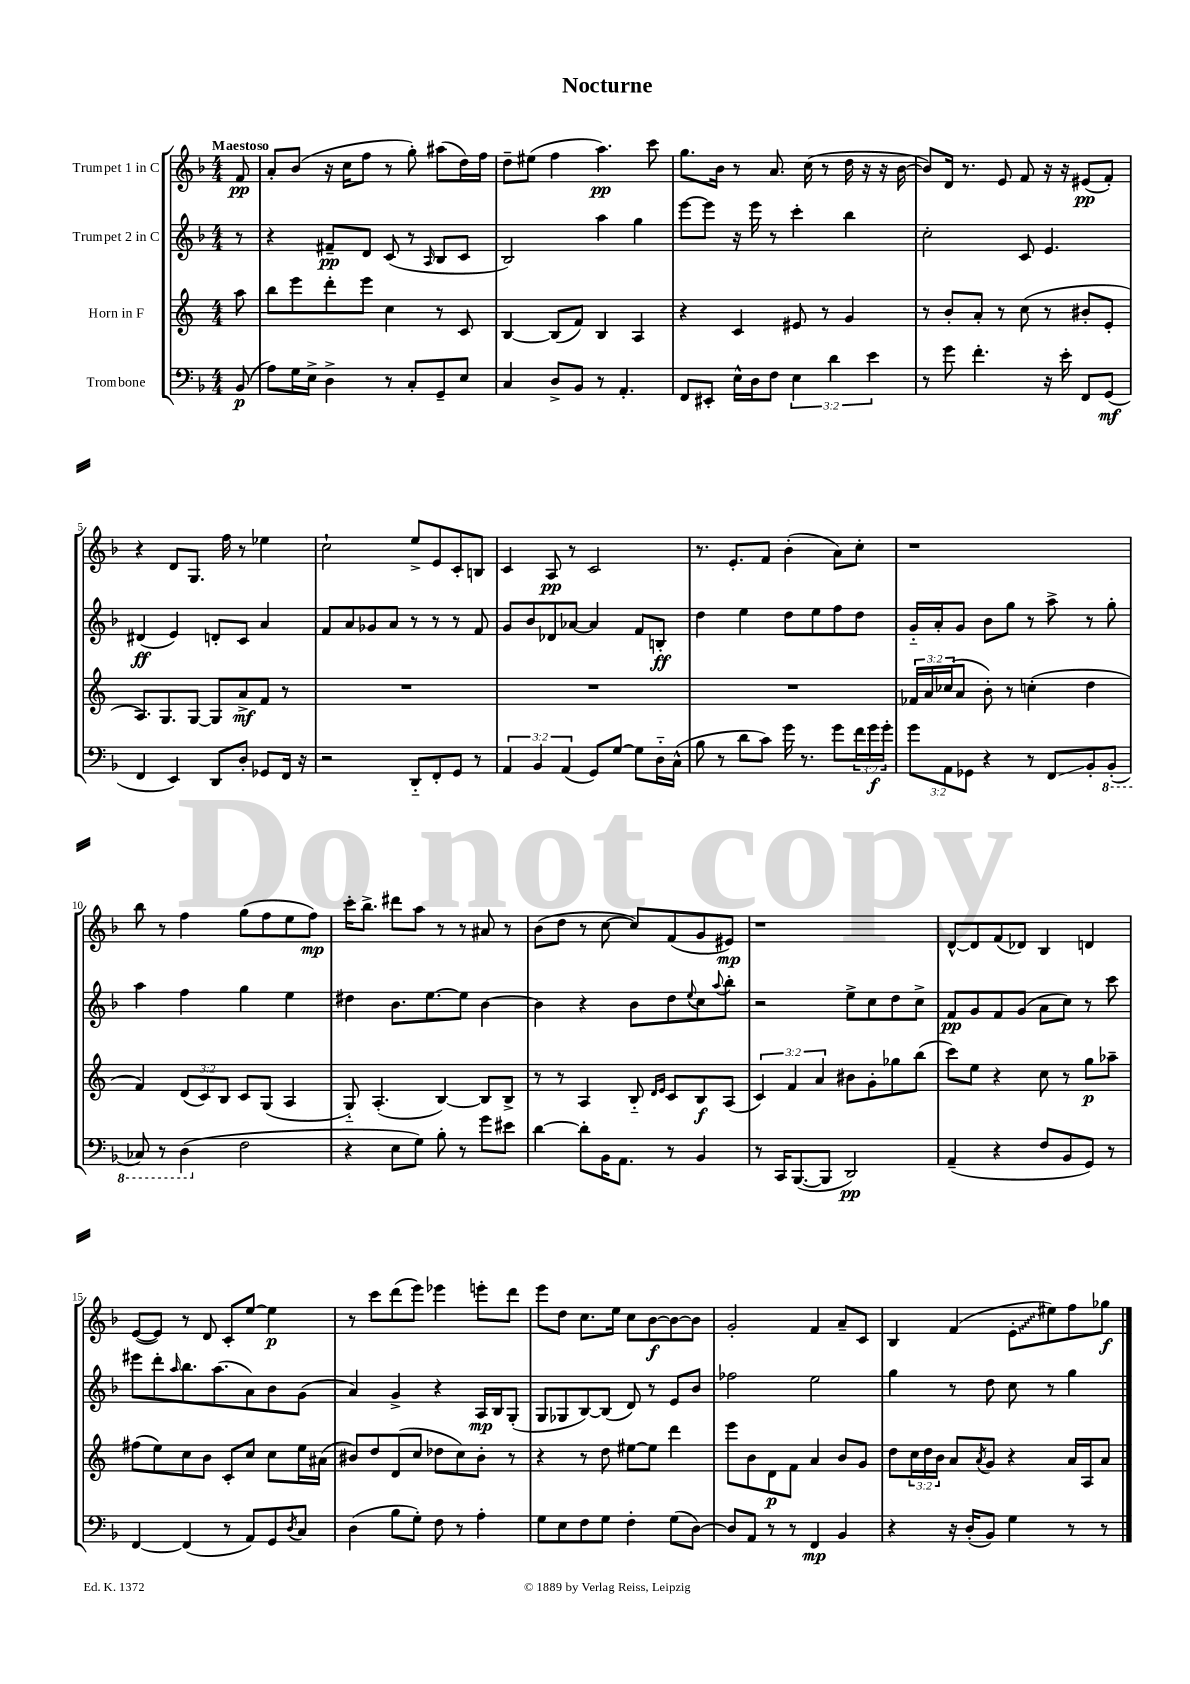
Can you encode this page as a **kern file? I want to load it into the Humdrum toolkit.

**kern	**kern	**kern	**kern
*staff4	*staff3	*staff2	*staff1
*clefF4	*clefG2	*clefG2	*clefG2
*k[b-]	*k[]	*k[b-]	*k[b-]
*M4/4	*M4/4	*M4/4	*M4/4
(8BB-/	8aa\	8r	8f/
=	=	=	=
8A\L)	8bb\L	4r	8a'/L
16G\L	8eee\	.	(8b-/J
16E^\JJ	.	.	.
4D^\	8ddd'\	8f#~/L	16r
.	.	.	16cc\LK
.	8eee\J	8d/J	8ff\J
8r	4cc\	(8c/	8r
8C'/L	.	8r	8gg'\)
.	.	16qqA/	.
8GG~/	8r	8B-/L	(8aa#\L
8E/J	8c/	8c/J	16dd\L)
.	.	.	16ff\JJ
=	=	=	=
4C/	[4B/	2B-/)	8dd~\L
.	.	.	(8ee#\J
8D^/L	(8B/]L	.	4ff\
8BB-/J	8f/J)	.	.
8r	4B/	4aa\	4.aa\)
4.AA'/	.	.	.
.	4A/	4gg\	.
.	.	.	8ccc\
=	=	=	=
8FF/L	4r	[8eee\L	8.gg\L
8EE#'/J	.	8eee\]J	.
.	.	.	16b-\Jk
16E^^\LL	4c/	16r	8r
16D\J	.	16eee\	.
8F\J	.	8r	8.a/
6E\	8e#/	4ccc'\	.
.	.	.	(16cc\
.	8r	.	8r
6d\	.	.	.
.	4g/	4bb-\	16dd\
.	.	.	16r
6e\	.	.	.
.	.	.	16r
.	.	.	[16b-\
=	=	=	=
8r	8r	2cc'\	8b-/]L)
8g\	8b'/L	.	16d/Jk
.	.	.	8.r
4.f'\	8a'/J	.	.
.	8r	.	8e/
.	(8cc\	8c/	8f/
16r	8r	4.e/	16r
16e'\	.	.	16r
8FF/L	8b#'/L	.	(8e#/L
(8GG/J	8e'/J	.	8f'/J)
=	=	=	=
4FF/	8.A/L)	(4d#/	4r
.	8.G/	.	.
4EE/)	.	4e/)	8d/L
.	[8G/J	.	8.G/J
8DD/L	8G/]L	8d'/L	.
.	.	.	16ff\
8D'/J	8a^/	8c/J	8r
8GG-/L	8f/J	4a/	4ee-\
16FF/Jk	8r	.	.
16r	.	.	.
=	=	=	=
2r	1r	8f/L	2cc`\
.	.	8a/	.
.	.	8g-/	.
.	.	8a/J	.
8DD'~/L	.	8r	8ee^/L
8FF'/	.	8r	8e/
8GG/J	.	8r	8c'/
8r	.	8f/	8B/J
=	=	=	=
6AA/	1r	8g/L	4c/
.	.	8b-/	.
6BB-/	.	.	.
.	.	8d-/	8A/
(6AA/	.	.	.
.	.	[8a-/J	8r
8GG/L)	.	4a-/]	2c/
[8G/J	.	.	.
8G\]L	.	8f/L	.
16D'~\L	.	8B'/J	.
(16C^^\JJ	.	.	.
=	=	=	=
8B-\	1r	4dd\	8.r
8r	.	.	.
.	.	.	8.e'/L
8d\L	.	4ee\	.
8c\J)	.	.	8f/J
16g\	.	8dd\L	(4b-'\
8.r	.	.	.
.	.	8ee\	.
8g\L	.	8ff\	8a\L)
24f\L	.	8dd\J	8cc'\J
24g\	.	.	.
24g'\JJ	.	.	.
=	=	=	=
12g\L	24f-/LL	16g'~/LL	1r
.	24a/	.	.
.	.	16a'/J	.
12AA\	(24cc-/J	.	.
.	8a/J	8g/J	.
12GG-\J	.	.	.
4r	8b'\)	8b-\L	.
.	8r	8gg\J	.
8r	(4cc'\	8r	.
8FF/L	.	8aa^\	.
8BB-'/	4dd\	8r	.
(8BBB-'/J	.	8gg'\	.
=	=	=	=
8CC-/)	4f/)	4aa\	8bb-\
8r	.	.	8r
(4DD\	(12d/L	4ff\	4ff\
.	12c/)	.	.
.	12B/J	.	.
2F\	8c/L	4gg\	(8gg\L
.	(8G/J	.	8ff\
.	4A/	4ee\	8ee\
.	.	.	8ff\J)
=	=	=	=
4r	8G'~/)	4dd#\	16ccc'\LK
.	.	.	8.bb-^\J
.	(4.A'/	.	.
8E\L	.	8.b-\L	8ddd#\L
8G\J)	.	.	8aa\J
.	.	[8.ee\	.
8B-'\	[4B/)	.	8r
8r	.	8ee\]J	8r
8g\L	8B/]L	[4b-\	8a#/
8e#\J	8B^/J	.	8r
=	=	=	=
[4d\	8r	4b-\]	(8b-\L
.	8r	.	8dd\J
8d'\]L	4A/	4r	8r
16BB-\K	.	.	[8cc\
8.AA\J	.	.	.
.	8B'~/	8b-\L	8cc/]L)
.	16qqd/LL	.	.
.	16qqe/JJ	.	.
8r	8c/L	8dd\	(8f/
.	.	8qqee/	.
4BB-/	8B/	8cc\	8g/
.	.	8qqaa/	.
.	(8A/J	8bb-'\J	8e#/J)
=	=	=	=
8r	6c/)	2r	1r
16CC/LK	.	.	.
.	6f/	.	.
([8.BBB-/	.	.	.
.	6a/	.	.
8BBB-/]J	.	.	.
2DD/)	8b#\L	8ee^\L	.
.	8g'\	8cc\	.
.	8gg-\	8dd\	.
.	(8bb\J	8cc^\J	.
=	=	=	=
(4AA~/	8ccc\L)	8f/L	[8d^^/L
.	8ee\J	8g/	8d/]
4r	4r	8f/	(8f/
.	.	(8g/J	8d-/J)
8F/L	8cc\	8a\L	4B-/
8BB-/	8r	8cc\J)	.
8GG/J)	8gg\L	8r	4d/
8r	8aa-~\J	8ccc\	.
=	=	=	=
[4FF/	(8ff#\L	8eee#\L	([8e/L
.	8ee\)	8ddd'\	8e/]J)
.	.	16qqaa/	.
(4FF/]	8cc\	8.bb-\	8r
.	8b\J	.	8d/
.	.	(8.aa\	.
8r	8c'/L	.	8c'/L
8AA/L)	8cc/J	8a\)	[8ee/J
8GG/	8cc\L	8b-\	4ee\]
8qD/	.	.	.
8C/J	16ee\L	(8g\J	.
.	(16a#\JJ	.	.
=	=	=	=
(4D\	8b#/L)	4a/)	8r
.	8dd/	.	8ccc\L
8B-\L	(8d/	4g^/	(8ddd\
8G'\J)	8cc/J	.	8eee\J)
8F\	8dd-\L	4r	4eee-\
8r	8cc\)	.	.
4A'\	8b#'\J	16A/LL	8eee'\L
.	.	16B-/J	.
.	8r	(8G'/J	8ddd\J
=	=	=	=
8G\L	4r	8G/L	8eee\L
8E\	.	8G-/	8dd\J
8F\	8r	[8B-/)	8.cc\L
8G\J	8dd\	(8B-/]J	.
.	.	.	16ee\Jk
4F'\	[8ee#\L	8d/)	8cc\L
.	8ee#\]J	8r	[8b-\
(8G\L	4ddd\	8e/L	8b-\_
[8D\J)	.	8b-/J	8b-\]J
=	=	=	=
8D/]L	8eee\L	2ff-\	2g'/
8AA/J	8b\	.	.
8r	8d\	.	.
8r	8f\J	.	.
4FF/	4a/	2ee\	4f/
4BB-/	8b/L	.	8a~/L
.	8g/J	.	8c/J
=	=	=	=
4r	8dd\L	4gg\	4B-/
.	24cc\L	.	.
.	24dd\	.	.
.	24b\JJ	.	.
16r	8a/L	8r	(4f/
(16D'/LK	.	.	.
.	8qa/	.	.
8BB-/J)	8g/J	8dd\	.
4G\	4r	8cc\	8e'\L
.	.	8r	8ee#\)
8r	16a/LL	4gg\	8ff\
.	16A/J	.	.
8r	8a/J	.	8gg-\J
==	==	==	==
*-	*-	*-	*-
